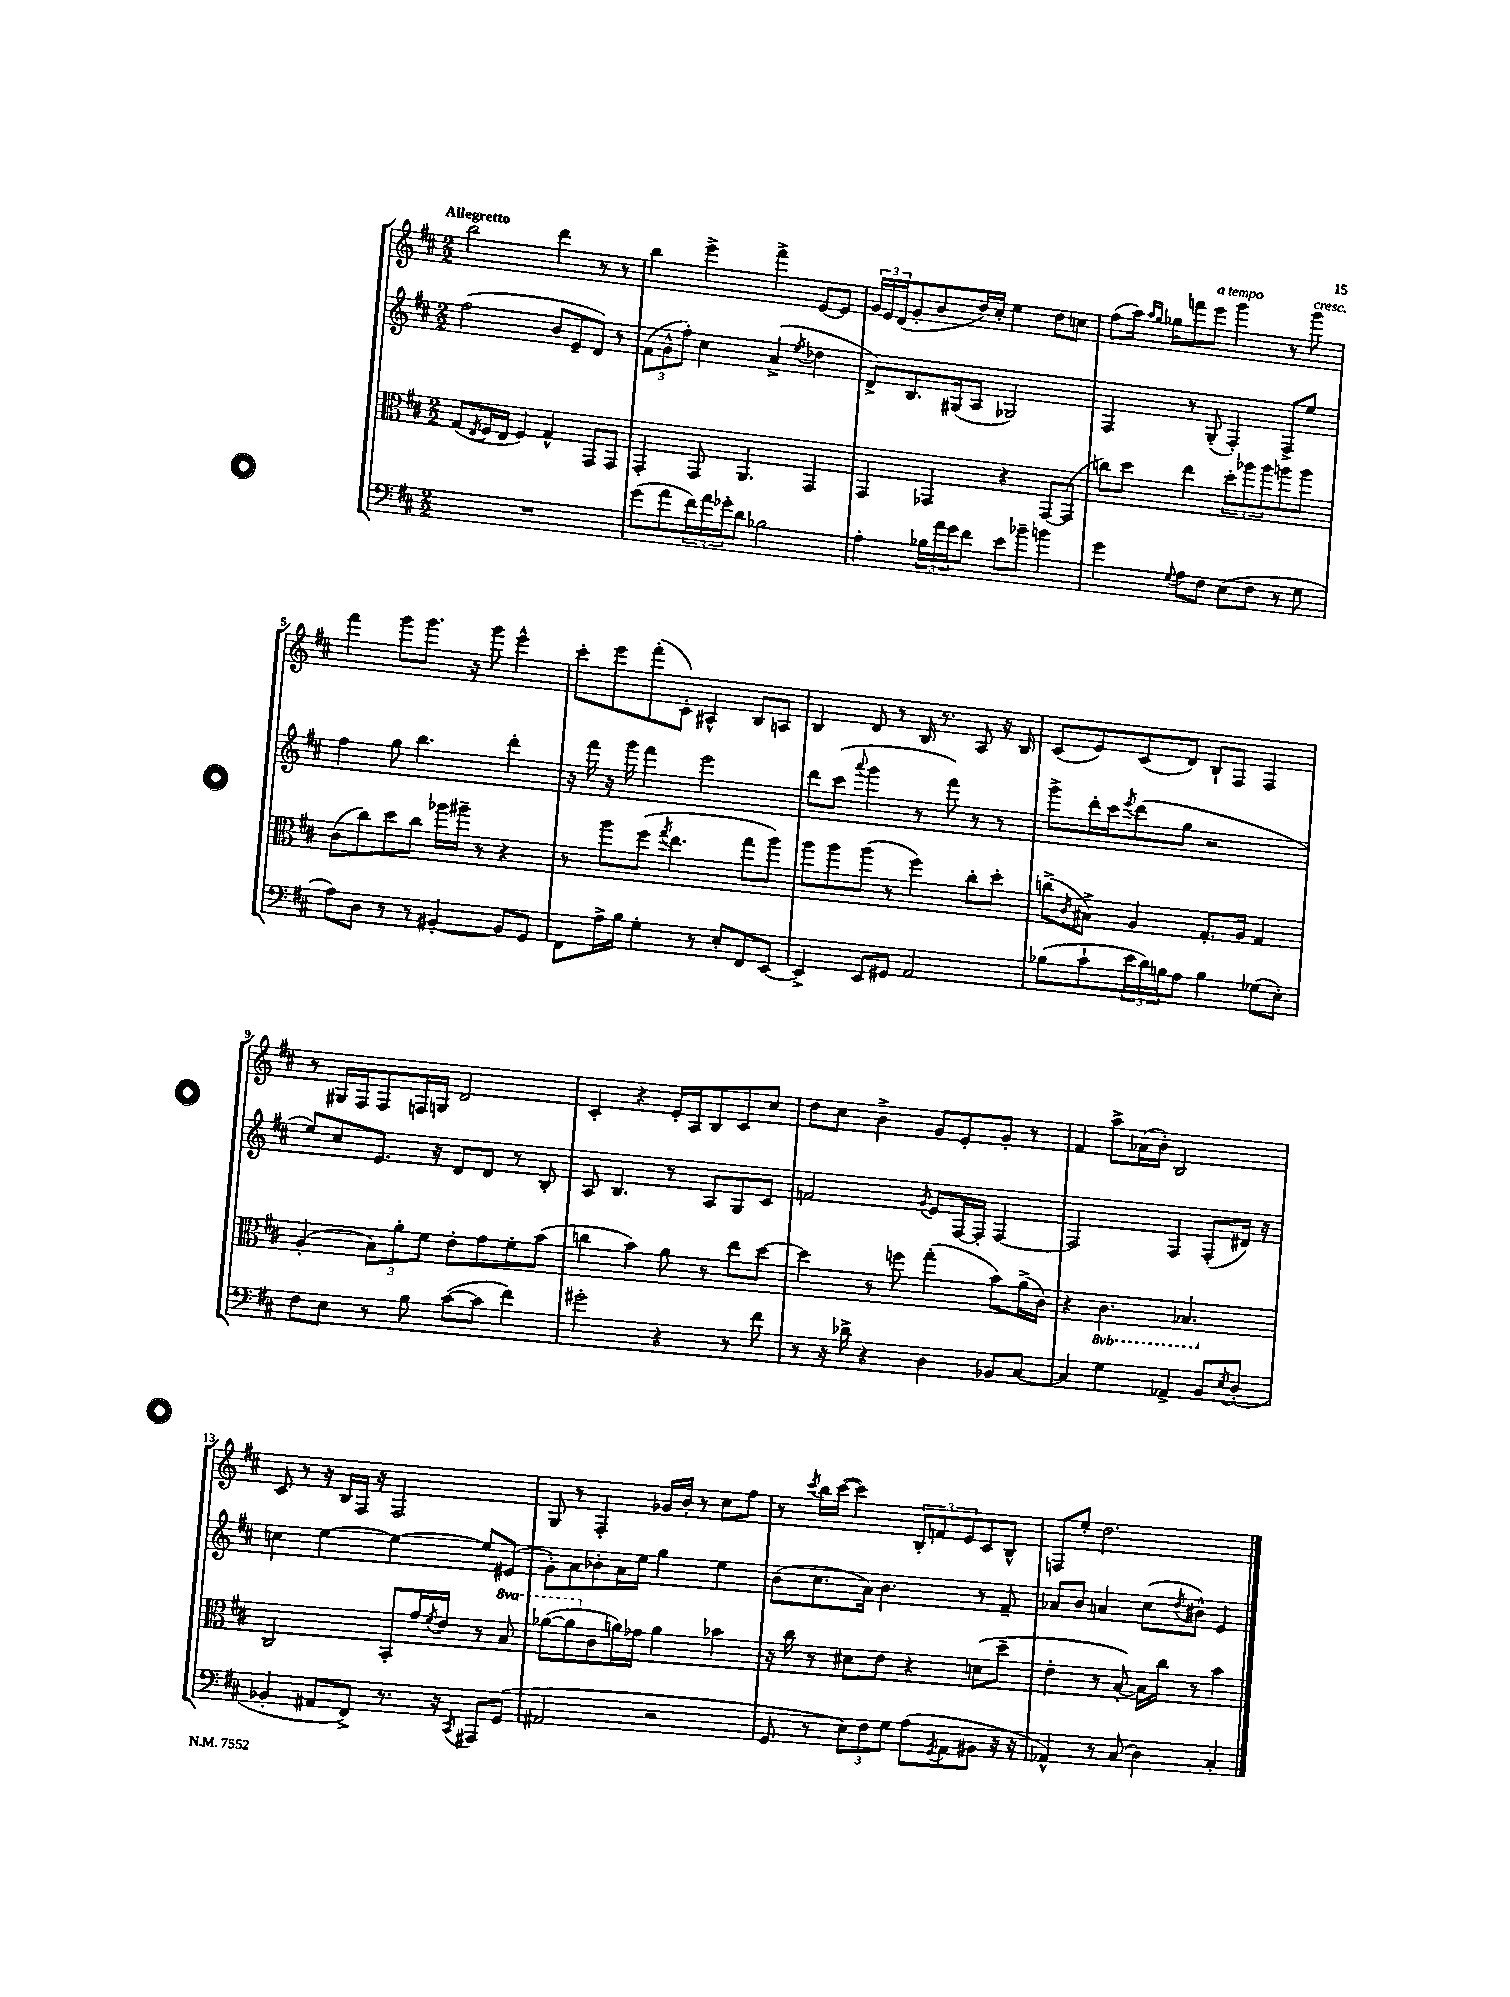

**kern	**kern	**kern	**kern
*part4	*part3	*part2	*part1
*staff4	*staff3	*staff2	*staff1
*clefF4	*clefC3	*clefG2	*clefG2
*k[f#c#]	*k[f#c#]	*k[f#c#]	*k[f#c#]
*M2/2	*M2/2	*M2/2	*M2/2
=1	=1	=1	=1
!	!	!	!LO:TX:a:B:t=Allegretto
1r	(8G/L	(2ff#\	2bb\
.	8qE/	.	.
.	16F#/L	.	.
.	16E/JJ	.	.
.	4F#/)	.	.
.	4G^^/	8b/L	4ddd\
.	.	8e~/	.
.	8GG/L	8d/J)	8r
.	8GG/J	8r	8r
=2	=2	=2	=2
(8g\L	4GG'/	(12f#\L	4bb\
.	.	12g^^\	.
8a\	.	.	.
.	.	12ff#'\J)	.
24f#\L)	8GG/	4cc#\	4eee^\
24a\	.	.	.
24g-X'\J	.	.	.
8d\J	4.AA/	.	.
2B-X\	.	(4a^/	4fff#^\
.	.	8qee/	.
.	4GG/	4dd-X\	[8e/L
.	.	.	8e/J]
=3	=3	=3	=3
4A'\	4GG/	8d^/L)	24g/LL
.	.	.	24e/
.	.	.	(24d/J
.	.	8.B/	8g'/
24B-X\LL	4GG-X/	.	8b/
24a\	.	.	.
.	.	(16G#X/k	.
24g\J	.	.	.
8f#\J	.	8A/J	16dd/L)
.	.	.	16cc#'/JJ
8e\L	4r	2G-X/)	4ee\
8b-X~\J	.	.	.
4bn\	[8GG-/L	.	8dd\L
.	(8GG-/J]	.	8ccn\J
=4	=4	=4	=4
4g\	8ccn\L)	4F#/	(8ff#\L
.	8dd\J	.	16aa\Jk)
.	.	.	16qqaa/LL
.	.	.	16qqgg/JJ
.	.	.	16gg-X\KL
8qqG/	.	.	.
8A\L	4ee\	8r	8fffn\
!	!	!	!LO:TX:a:i:t=a tempo
8F#\J	.	(8G'/	8eee\J
(8E\L	12dd'\L	4F#'/)	4ggg\
.	12aa-X\	.	.
8F#\J	.	.	.
.	12aa-\	.	.
8r	8aan\	8F#^/L	8r
!	!	!	!LO:TX:a:i:t=cresc.
8G\	8aa\J	8ee/J	8ggg\
!!LO:LB:g=z
=5	=5	=5	=5
8A\L)	(8c#\L	4ff#\	4fff#\
8D\J	8cc#\)	.	.
8r	8dd\	8gg\	8ggg\L
8r	8cc#\J	4.bb\	8.ggg\J
[4BB#X'/	16aa-X\LL	.	.
.	16aa#X~\JJ	.	16r
.	8r	.	8ggg\
8BB#/L]	4r	4ddd'\	4eee^^\
8GG/J	.	.	.
=6	=6	=6	=6
8FF#\L	8r	16r	8ccc#'\L
.	.	16fff#\	.
16A^\L	8aa\L	16r	8eee\
16B\JJ	.	16ggg\	.
4G'\	(8ff#\J	4fff#\	(8fff#'\
.	8qgg/	.	.
.	4.ee\	.	8c#'\J)
8r	.	2eee\	4A#X^^/
8E'/L	.	.	.
8FF#/	8gg\L	.	8B/L
[8EE/J	8aa\J)	.	8An/J
=7	=7	=7	=7
4EE^/]	8aa\L	8ddd\L	4B/
.	8aa\	(8ccc#\J	.
.	.	8qqaaa/	.
8EE/L	(8aa\J	4ggg\	8d/
8GG#X/J	8r	.	8r
2AA/	4ff#\)	8r	16B/
.	.	.	8.r
.	.	8fff#\)	.
.	8cc#'\L	8r	8A/
.	8dd'\J	8r	16r
.	.	.	16B/
=8	=8	=8	=8
(8B-X\L	(8ccn^\L	8ggg^\L	(8c#/L
.	8qc#/	.	.
8c#`\	8B#X^\J)	16ddd'\L	8e/)
.	.	16ccc#\J	.
.	.	8qeee/	.
24e\L	4A/	(8ddd\	(8c#/
24d\)	.	.	.
24Bn\J	.	.	.
8A\J	.	8gg\J	8d/J)
4B\	8.G'/L	2r	8B`/L
.	.	.	8F#/J
.	16A/Jk	.	.
(8G-X\L	4G/	.	4F#/
8E'\J)	.	.	.
!!LO:LB:g=z
=9	=9	=9	=9
8F#\L	(4A'/	8ee/L)	8r
8E\J	.	8cc#/	16G#X/LL
.	.	.	16F#/J
8r	12B\L)	8.e/J	8F#/
.	12a'\	.	.
8B\	.	.	16Fn/L
.	12f#\J	.	.
.	.	16r	16Gn/JJ
([8c#\L	8e'\L	8d/L	2d/
8c#\J]	8g\	8d/J	.
4f#\)	8f#'\	8r	.
.	(8b\J	8B'/	.
=10	=10	=10	=10
2g#X'\	4ccn\	8A/	4c#'/
.	.	4.B/	.
.	4b\)	.	4r
4r	8a\	8r	16e'/LL
.	.	.	16A/J
.	8r	8A/L	8B/
8r	8ee\L	8G/	8c#/
8f#\	[8dd\J	8c#/J	8cc#/J
=11	=11	=11	=11
8r	4dd\]	2fn/	8dd\L
16r	.	.	8cc#\J
16d-X^\	.	.	.
4r	8r	.	4b^\
.	8ffn\	.	.
.	.	8qg/	.
4D\	(4gg'\	8e/L	8g/L
.	.	[16F#/L	8e'/
.	.	16F#'/JJ]	.
8BB-X/L	8b\L)	[4F#/	8g'/J
[8C#/J	(16a^\L	.	8r
.	16c#\JJ)	.	.
=12	=12	=12	=12
4C#/]	4r	2F#/]	4f#/
*	*8ba	*	*
4G\	4.C#\	.	8aa^\L
.	.	.	(16a-X\L
.	.	.	16b'\JJ)
4AA-X^/	.	4F#/	2B/
.	4.BB-X/	.	.
8BB/L	.	(8F#'/L	.
8qE/	.	.	.
(8D'/J	.	16d#X/Jk)	.
.	.	16r	.
!!LO:LB:g=z
=13	=13	=13	=13
*	*X8ba	*	*
4BB-X'/	2C#/	4ccn\	8c#/
.	.	.	8r
8AA#X/L	.	[4ee\	16r
.	.	.	16B/LL
8FF#^/J)	.	.	16F#/JJ
.	.	.	16r
8.r	8BB'/L	4ee\_	2F#/
.	16g/L	.	.
.	8qf#/	.	.
16r	16e/JJ	.	.
8qCC#/	.	.	.
8AAA#X/L	8r	8ee/L]	.
*	*8va	*	*
(8GG/J	8b/	(8e#X/J	.
=14	=14	=14	=14
2AA#X/	([8aa-X\L	8g'\L)	8G/
.	8aa-\]	8a\	8r
*	*X8va	*	*
.	8c#\	8b-X'\	4F#'/
.	16an\L)	16a\L	.
.	16g-X\JJ	16ee\JJ	.
2r	4a\	4gg\	16g-X/LL
.	.	.	16b'/JJ
.	.	.	8r
.	4b-X\	4ee\	8cc#\L
.	.	.	8ff#\J
=15	=15	=15	=15
8GG/	16r	(8b\L	8r
.	16cc#\	.	.
.	.	.	8qccc#/
8r	8r	8.cc#\	16bb\LL
.	.	.	([16ccc#\JJ
12E\L)	8d#X\L	.	4ccc#\])
.	.	16a\Jk)	.
12F#\	.	.	.
.	8e\J	4.b\	.
12G\J	.	.	.
(8A\L	4r	.	12B'/L
.	.	.	12fn/
8qGG/	.	.	.
8AA\	.	.	.
.	.	.	12e/
8BB#X\J	(8dn\L	8r	8c#/
16r	8dd~\J	8f#~/	8B^^/J
16r	.	.	.
=16	=16	=16	=16
4AA-X^^/)	4e'\	8a-X/L	8Fn/L
.	.	8b/J	8ee'/J
8r	8r	4an/	2.dd\
(8C#/	[8B'/)	.	.
4D\)	16B\LL]	(8cc#\L	.
.	16cc#\JJ	.	.
.	.	8qdd/	.
.	8r	8b#X^^\J)	.
4C#'/	4b\	4e/	.
==	==	==	==
*-	*-	*-	*-
